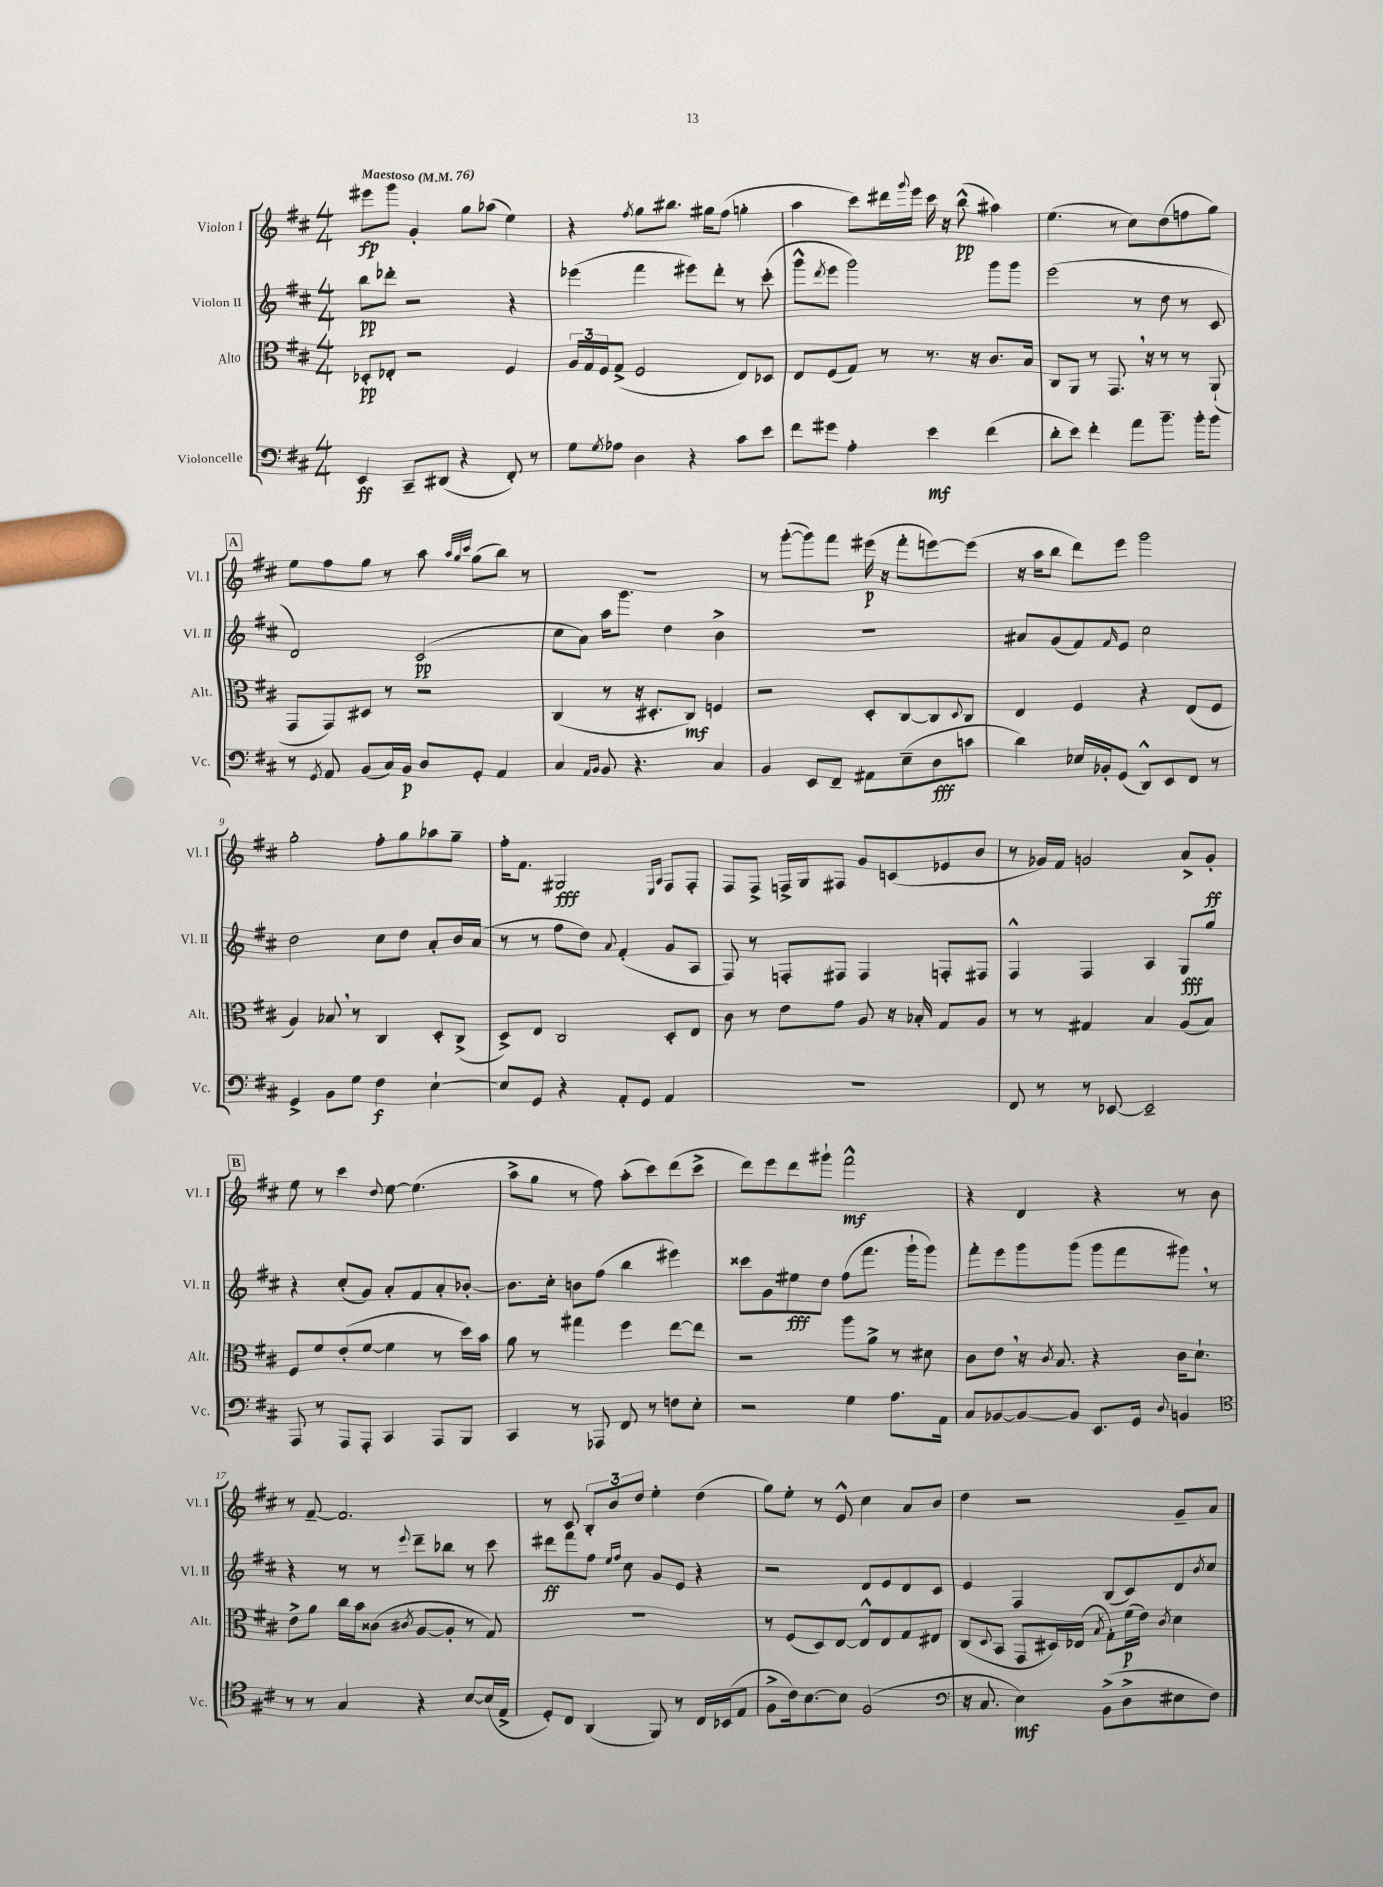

**kern	**kern	**kern	**kern
*staff4	*staff3	*staff2	*staff1
*clefF4	*clefC3	*clefG2	*clefG2
*k[f#c#]	*k[f#c#]	*k[f#c#]	*k[f#c#]
*M4/4	*M4/4	*M4/4	*M4/4
*MM76	*MM76	*MM76	*MM76
4EE	8D-'	8bb	8eee#
.	8E-'	8ddd-'	8ggg
8CC#~	2r	2r	4g'
(8DD#	.	.	.
4r	.	.	8gg
.	.	.	(8aa-
8FF#')	4F#	4r	4ee)
8r	.	.	.
=	=	=	=
8G	24A	(4eee-	4r
.	24G	.	.
.	24F#	.	.
8qG	.	.	.
8A-	(8G^	.	.
.	.	.	8qff#
4D	2F#	4fff#	8gg
.	.	.	8.bb#
4r	.	8eee#)	.
.	.	.	16gg#
.	.	8ddd'	(8ff#
8c#	8E)	8r	4gg'
8e	8D-	(8ccc#'	.
=	=	=	=
8f#	8E	8ggg^^	4aa
.	.	8qddd	.
8g#	(8F#	8eee	.
4A'	8G)	2ggg)	8ccc#)
.	8r	.	16ddd#
.	.	.	8qqggg
.	.	.	16eee
4e	8.r	.	16ccc#
.	.	.	16r
.	.	.	(8bb^^
.	16r	.	.
(4f#	8.c#	8ggg	4aa#)
.	.	8ggg	.
.	16B	.	.
=	=	=	=
8d'	8C#	(2eee	(4.ee
8e)	8AA	.	.
4f#'	8r	.	.
.	8.GG	.	8r
8a	.	8r	8cc#)
.	16r	.	.
8.b~	8r	8dd	(8dd
.	8r	8r	8ff
16b'	.	.	.
8b	(8AA`	8c#	8gg)
=	=	=	=
8r	8GG	2d)	8ee
8qGG	.	.	.
8AA	8GG)	.	8ff#
(8BB	8D#	.	8gg
16C#)	8r	.	8r
16BB	.	.	.
8D	2r	(2c#	8aa
.	.	.	32qqaa
.	.	.	32qqgg
.	.	.	32qqccc#
8GG'	.	.	(8gg
4AA	.	.	8bb)
.	.	.	8r
=	=	=	=
4C#	(4C#	8cc#	1r
.	.	8a)	.
16qqAA	.	.	.
16qqBB	.	.	.
8BB	8r	16aa	.
.	.	8.ggg	.
4.r	16r	.	.
.	8.D#'	.	.
.	.	4dd	.
.	8C#)	.	.
4C#	4F	4b^	.
=	=	=	=
4BB	2r	1r	8r
.	.	.	([8ggg'
8EE	.	.	8ggg])
8FF#~	.	.	8fff#
8AA#	8D'	.	(16eee#
.	.	.	16r
(8E~	[8C#	.	8fff#'
8D	8C#]	.	[8eee)
.	8qqD	.	.
8c	8C#	.	(8eee]
=	=	=	=
4d)	4E	8a#	16r
.	.	.	16aa
.	.	(8g	8bb
16E-	4F#	8f#)	8ddd)
16BB-'	.	.	.
.	.	16qqf#	.
(8GG	.	8e	8eee
8DD^^)	4r	2cc#	2ggg
8EE	.	.	.
8FF#	(8E	.	.
8r	8F#	.	.
=	=	=	=
4GG^	4A)	2dd	2gg'
8BB	8B-	.	.
8G	8r	.	.
4F#	4C#	8cc#	8ff#'
.	.	8dd	8gg
[4E`	8D'	8a'	8aa-
.	(8C#^	16b	8gg~
.	.	(16a	.
=	=	=	=
8E]	8D^)	8r	16ff#'
.	.	.	8.f#
8GG	8E	8r	.
4r	2C#	8ff#	2G#
.	.	8dd)	.
.	.	8qqa	.
8AA'	.	(4f#'	.
8GG	.	.	.
.	.	.	16qqE
.	.	.	16qqA
4AA	8D'	8g	8F#
.	8E	8A	8F#'
=	=	=	=
1r	8c#	8F#)	8F#
.	8r	8r	8F#^
.	8e	8F'	16F^
.	.	.	16G
.	8g	8F#	8F#
.	8A	4F#	8g
.	16r	.	(8c
.	16B-'	.	.
.	8G	8F'	8e-
.	8A	8F#	8b
=	=	=	=
8FF#	8r	4F#^^	8r
8r	8r	.	16g-)
.	.	.	16f#
8r	4G#	4F#	2g
[8EE-	.	.	.
2EE-~]	4B	4A	.
.	(8A	8G	8a^
.	8B)	8gg	8g'
=	=	=	=
8AAA	8F#	4r	8ee
8r	8f#	.	8r
8AAA	(8e'	(8cc#'	4ccc#
8AAA'	[8f#	8g)	.
.	.	.	8qqdd
4CC#	4f#]	8a'	[8ee
.	.	8f#	(4.ee]
8AAA	8r	8a'	.
8BBB	16dd)	[8b-'	.
.	16b	.	.
=	=	=	=
4CC#	8a	8.b-]	8aa^
.	8r	.	8gg
.	.	16cc#'	.
8r	4gg#	8b	8r
8AAA-	.	(8ff#	8ff#)
8FF#	4ff#	4bb	(8aa'
8r	.	.	8ccc#)
8F	[8ee	4eee#)	(8ddd
8E'	8ee]	.	8ccc#^
=	=	=	=
2r	2r	8ccc##	8ddd)
.	.	8g	8eee
.	.	8ee#	8ddd
.	.	8dd	8ggg#`
4G	8aa	(8ff#	2fff#^^
.	8a^	8.fff#	.
8.A	8r	.	.
.	.	16ggg`	.
.	8d#	8ggg)	.
16AA	.	.	.
=	=	=	=
8C#	8c#	8fff#'	4r
[8BB-	8e	8eee	.
8BB-_	16r	8ggg	4d
.	8qc#	.	.
.	8.B	.	.
8BB-]	.	(8ggg	.
8.EE	4r	8ggg	4r
.	.	8fff#	.
16GG	.	.	.
8qqD	.	.	.
4BB	16c#	8ggg#)	8r
.	8.d`	.	.
.	.	8r	8b
=	=	=	=
*clefC4	*	*	*
8r	8e^	4r	8r
8r	8a	.	[8f#~
4G	16cc#	8r	2.f#]
.	16b	.	.
.	(8c##	8r	.
.	8qc#	8qqeee	.
4r	[8A	8ddd~	.
.	8A']	8bb-	.
[8B	8r	8r	.
(16B]	8G)	8ccc#	.
16E^	.	.	.
=	=	=	=
8D')	1r	8ddd#	8r
8C#	.	8fff#	8c#
(4AA	.	8ff#	12B'
.	.	.	12b
.	.	16qqee	.
.	.	16qqff#	.
.	.	8cc#	.
.	.	.	12dd
8FF#)	.	8g	4ee'
8r	.	8e	.
16C#	.	4r	(4dd
(16BB-	.	.	.
8E	.	.	.
=	=	=	=
8F#^	8r	2r	8gg)
16c#)	(8F#	.	8ee'
[8.B	.	.	.
.	8D)	.	8r
8B]	[8E	.	8e^^
(2F#	8E^^]	8d	4cc#
.	8E	8e	.
.	8G	8d	8a
.	8E#	8c#	8b
=	=	=	=
*clefF4	*	*	*
16r	(8C#	4e	4dd
8.C#	.	.	.
.	8qqD	.	.
.	8BB	.	.
4E)	8GG	4F#	2r
.	16D#)	.	.
.	(16E-	.	.
.	8qB	.	.
(8BB^	8G')	(8B	.
8D^	(16f#	8c#)	.
.	16e)	.	.
.	8qc#	.	.
8E#	4d	8d	8g~
.	.	8qb	.
8F#)	.	8cc#	8a
==	==	==	==
*-	*-	*-	*-
